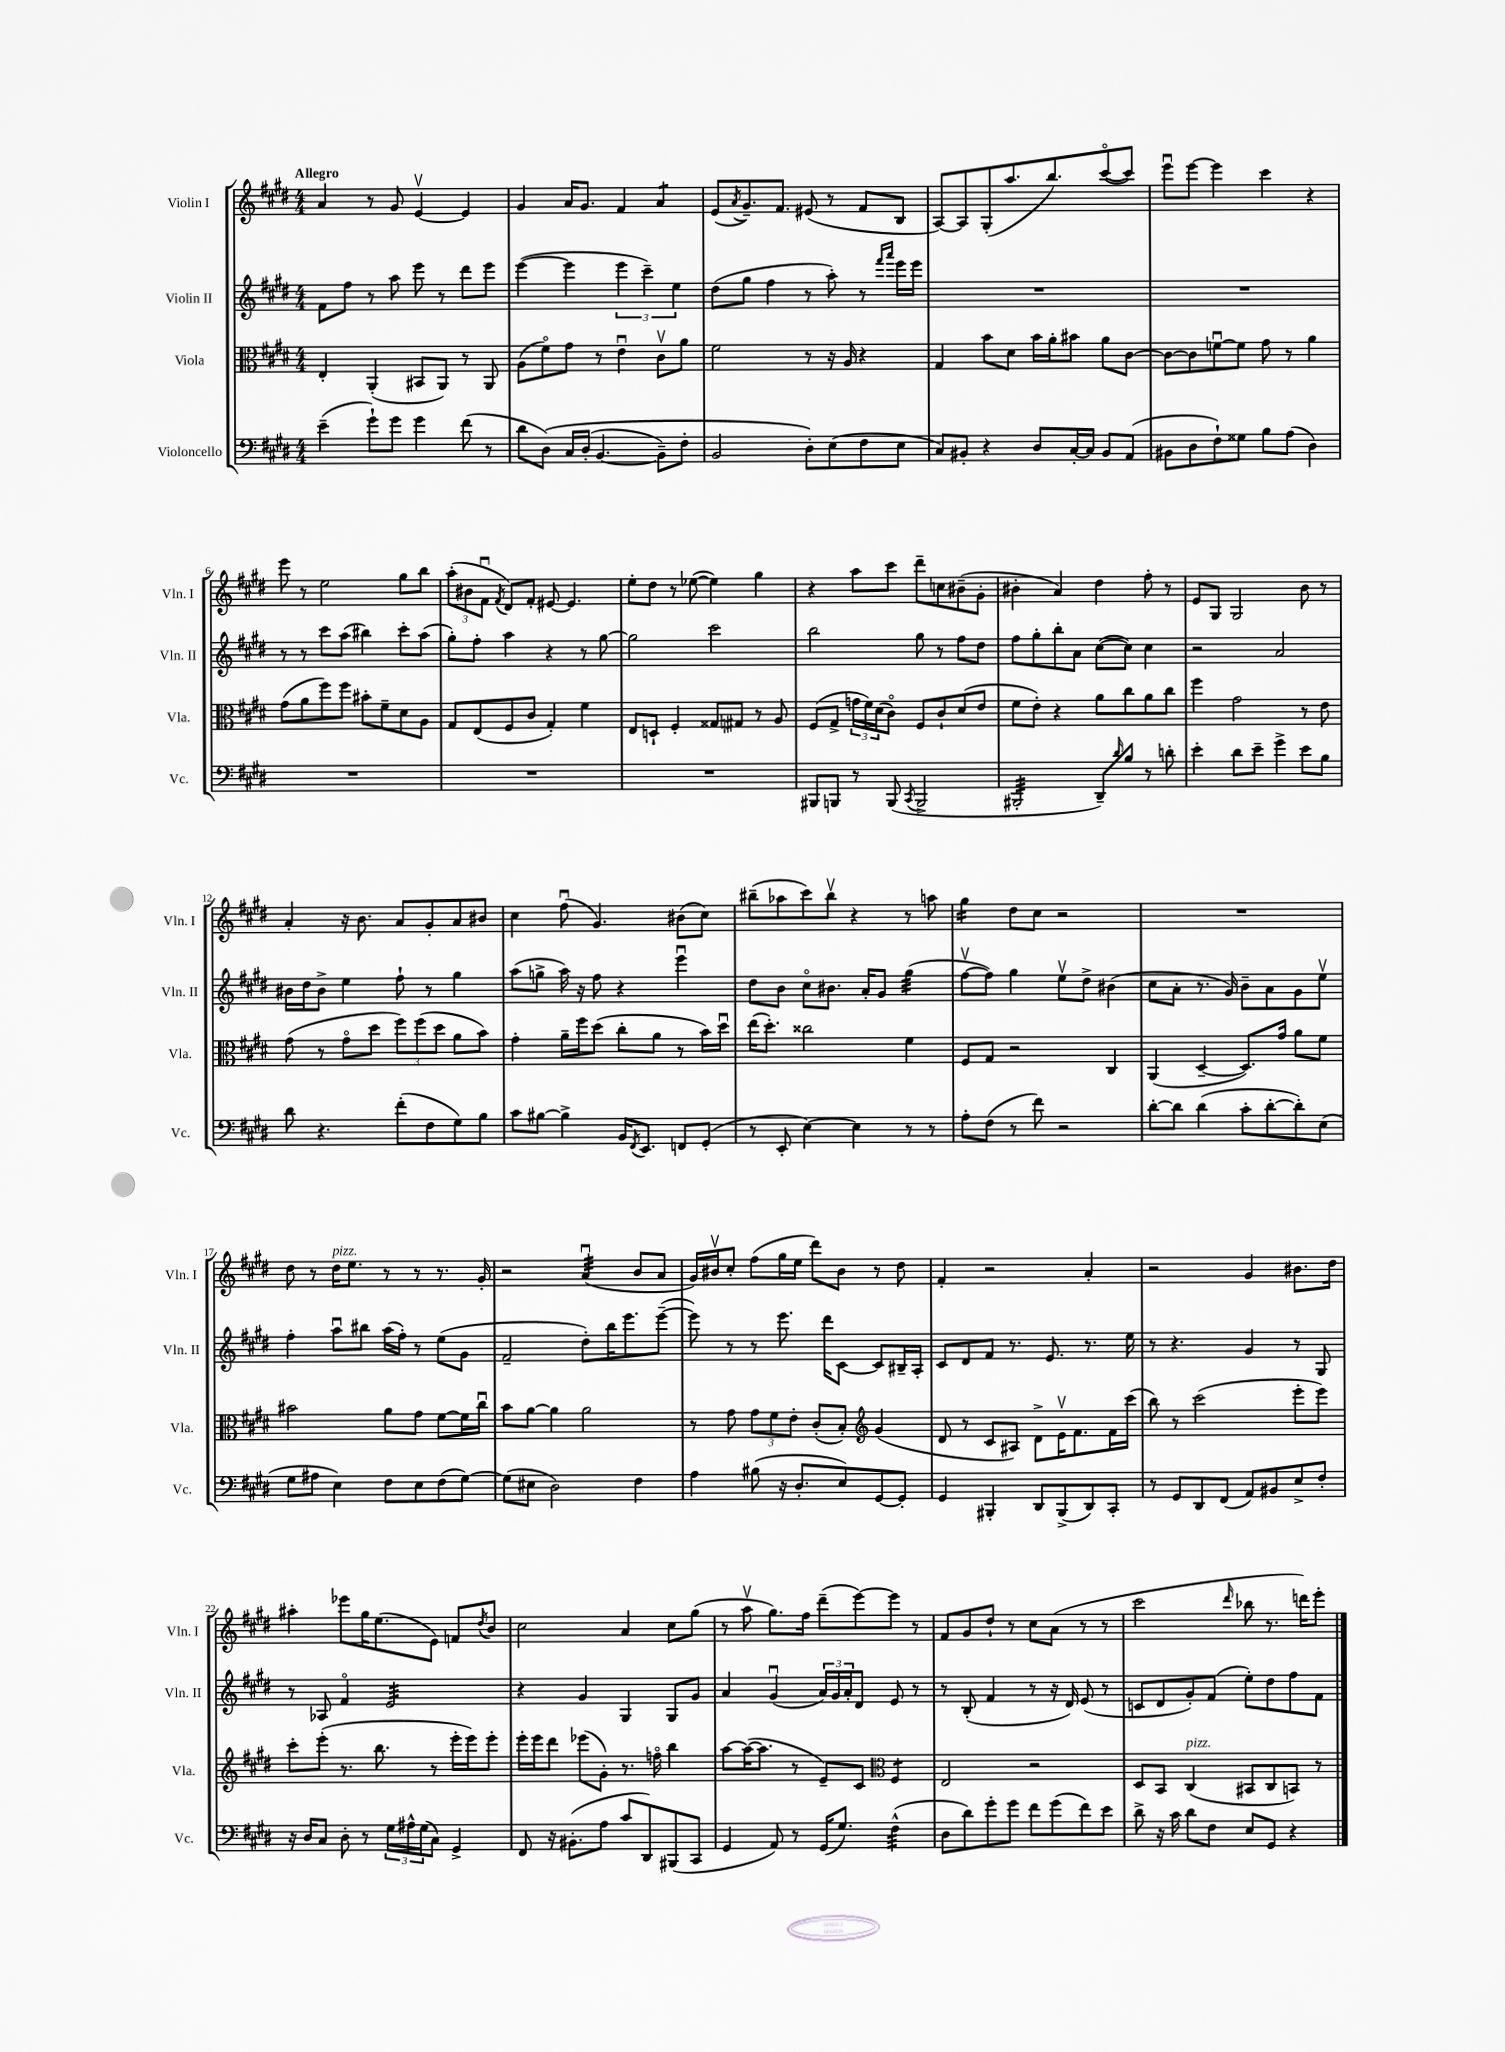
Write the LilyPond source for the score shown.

<<
\new StaffGroup <<
\new Staff = "s0" \with { instrumentName = "Violin I" shortInstrumentName = "Vln. I" } {
    \clef treble \key e \major \numericTimeSignature \time 4/4 \tempo "Allegro"
    a'4 r8 gis'8 e'4~\upbow e'4 |
    gis'4 a'16 gis'8. fis'4 a'4:8 |
    e'8( \acciaccatura { a'8 } gis'8.--) fis'8. eis'8( r8 fis'8 b8 |
    a8~) a8 gis8-.( a''8. b''8.) cis'''8~\flageolet( cis'''8) |
    e'''8\downbow e'''8~ e'''4 cis'''4 r4 |
    e'''8 r8 e''2 gis''8 b''8 |
    \tuplet 3/2 { a''8-.( bis'8 fis'8\downbow } \acciaccatura { fis'8 } dis'8) fis'8-. eis'8~ eis'4. |
    e''8-. dis''8 r8 ees''8~( ees''4) gis''4 |
    r4 a''8 cis'''8 dis'''8-- c''8 bis'8--( gis'8-. |
    bis'4-. a'4) dis''4 fis''8-. r8 |
    e'8 gis8 gis2 b'8 r8 |
    a'4-. r16 b'8. a'8 gis'8-. a'8 bis'8 |
    cis''4 fis''8\downbow( gis'4.) bis'8( cis''8) |
    bis''8--( aes''8 cis'''8) bis''8\upbow r4 r8 a''8 |
    gis''4:16 dis''8 cis''8 r2 |
    R1 |
    dis''8 r8 dis''16^\markup { \italic "pizz." } e''8. r8 r8 r8. gis'16-. |
    r2 a'4:32\downbow( b'8 a'8 |
    gis'16) bis'16\upbow cis''8-. fis''8( gis''16 e''16 dis'''8) bis'8 r8 dis''8 |
    fis'4-. r2 a'4-. |
    r2 gis'4 bis'8. dis''16 |
    ais''4-. ees'''8 gis''16 e''8.( e'8) f'8 \acciaccatura { dis''8 } b'8 |
    cis''2 a'4 cis''8 gis''8( |
    r8 a''8\upbow gis''8.) fis''16 dis'''8--( e'''8~) e'''8 r8 |
    fis'8 gis'8 dis''8-! r8 cis''8 a'8( r8 r8 |
    cis'''2 \grace { dis'''16 } bes''8 r8. d'''16) e'''8-. \bar "|." |
}
\new Staff = "s1" \with { instrumentName = "Violin II" shortInstrumentName = "Vln. II" } {
    \clef treble \key e \major \numericTimeSignature \time 4/4
    fis'8 fis''8 r8 a''8 e'''8 r8 dis'''8 e'''8 |
    e'''4~( e'''4 \tuplet 3/2 { e'''4 cis'''4--) e''4 } |
    dis''8( gis''8 fis''4 r8 a''8-.) r8 \grace { fis'''16 a'''16 } e'''16 e'''16 |
    R1 |
    R1 |
    r8 r8 cis'''8 a''8( bis''4) cis'''8-. a''8( |
    gis''8-.) fis''8-. a''4 r4 r8 gis''8~ |
    gis''2 cis'''2 |
    b''2 gis''8 r8 fis''8 dis''8 |
    fis''8 gis''8-. b''8-. a'8 cis''8~( cis''8) cis''4 |
    r2 a'2 |
    bis'16 dis''16 bis'8-> e''4 fis''8-! r8 gis''4 |
    a''8( g''8-> a''16) r16 fis''8 r4 e'''4\downbow |
    dis''8 b'8 cis''8\flageolet bis'8. a'16-. gis'8 gis''4:32( |
    fis''8~\upbow fis''8) gis''4 e''8\upbow dis''8-> bis'4( |
    cis''8 a'8-. r8. gis'16) b'8-- a'8 gis'8 e''8\upbow |
    fis''4-. a''8\downbow bis''8 a''16( fis''16-.) r8 e''8( gis'8 |
    fis'2-- dis''8-.) b''16 e'''8. e'''8~--( |
    e'''8) r8 r8 e'''8. dis'''16 cis'8~ cis'8 bis16-- a16-. |
    cis'8 dis'8 fis'8 r8. e'8. r8. e''16 |
    r8 r4. gis'4 r8 gis8 |
    r8 aes8 fis'4\flageolet e'2:32 |
    r4 gis'4 gis4 gis8 gis'8 |
    a'4 gis'4\downbow( \tuplet 3/2 { a'16) gis'16 a'16-. } dis'8 e'8 r8 |
    r8 b8-.( fis'4 r8 r16 dis'16) e'8( r8 |
    c'8 dis'8 gis'8-.) fis'8( e''8-.) dis''8 fis''8 fis'8 \bar "|." |
}
\new Staff = "s2" \with { instrumentName = "Viola" shortInstrumentName = "Vla." } {
    \clef alto \key e \major \numericTimeSignature \time 4/4
    e4-. a,4-.( bis,8 a,8) r8 a,8 |
    a8( fis'8\flageolet) gis'8 r8 e'4\downbow cis'8\upbow a'8 |
    fis'2 r8 r16 a16 r4 |
    gis4 b'8 dis'8 b'16 a'16-. bis'8 a'8 cis'8~ |
    cis'8~ cis'8 f'8~\downbow f'8 gis'8 r8 a'4 |
    gis'8( a'8 fis''8) fis''8 bis'8-. fis'8-- dis'8 a8 |
    gis8 e8( fis8 cis'8 gis4-.) fis'4 |
    e8 d8-! fis4-. gisis8 gis8 r8 a8 |
    fis8( gis8-> \tuplet 3/2 { g'16 fis'16) dis'16( } cis'8\flageolet) fis8 cis'8-! dis'8( e'8 |
    fis'8 e'8-.) r4 a'8 cis''8 a'8 cis''8 |
    fis''4 gis'2 r8 e'8 |
    gis'8( r8 gis'8\flageolet dis''8 \tuplet 3/2 { fis''8) fis''8( dis''8 } a'8 b'8) |
    gis'4-. a'16-- fis''16 dis''8( cis''8-. a'8 r8 b'16) dis''16\downbow |
    e''16( dis''8.-.) cisis''2 fis'4 |
    fis8 gis8 r2 cis4 |
    a,4( dis4~-- dis8.) gis'16 a'8 fis'8 |
    bis'2 a'8 gis'8 fis'8~ fis'16 cis''16\downbow |
    b'8 a'8~ a'4 a'2 |
    r8 gis'8 \tuplet 3/2 { gis'8 fis'8 e'8-. } cis'8-.( b8-.) \clef treble gis'4( |
    dis'8 r8 cis'8 ais8) dis'8-> e'16\upbow fis'8. fis'16 cis'''16( |
    b''8) r8 cis'''2( e'''8-. e'''8) |
    cis'''8-. e'''8-.( r8. b''8. r8 e'''16-. e'''16) e'''8-. |
    e'''16-. e'''16 dis'''8 ees'''8( gis'8-.) r8. f''16\flageolet b''4 |
    a''8~ a''16~( a''8. r8 e'8--) cis'8 \clef alto fis4:8 |
    e2 r2 |
    dis8 b,8 cis4^\markup { \italic "pizz." }( bis,8 cis8 b,8) r8 \bar "|." |
}
\new Staff = "s3" \with { instrumentName = "Violoncello" shortInstrumentName = "Vc." } {
    \clef bass \key e \major \numericTimeSignature \time 4/4
    e'4--( gis'8-!) gis'8 gis'4 fis'8( r8 |
    dis'8 dis8)\( cis16 dis16-.( b,4.~ b,8--) fis8-. |
    b,2 dis8-.\) e8( fis8 e8 |
    cis8) bis,8-. r4 dis8 cis16~-. cis16 bis,8 a,8( |
    bis,8 dis8 fis8-!) gisis8 b8 a8( dis4) |
    R1 |
    R1 |
    R1 |
    bis,,8 b,,8 r8 b,,8( \acciaccatura { cis,8 } b,,2-> |
    bis,,2:32-. dis,8--) \grace { dis'16 } b8 r8 d'8-. |
    e'4-. dis'8 e'8-- gis'4-> e'8 b8 |
    dis'8 r4. fis'8-.( fis8 gis8) b8 |
    cis'8 bis8~ bis4-> b,16 \acciaccatura { fis,8 } e,8. f,8 gis,8-.( |
    r8 e,8-. e4~) e4 r8 r8 |
    a8-. fis8( r8 fis'8) r2 |
    dis'8~-. dis'8 dis'4( cis'8-. dis'8~-. dis'8-.) e8( |
    gis8 ais8 e4) fis8 e8 fis8( gis8~) |
    gis8( eis8 dis2) fis4 |
    a4 bis8( r16 dis8.-. e8) gis,8~ gis,8-. |
    gis,4 bis,,4-. dis,8 bis,,8->( dis,8) cis,8-. |
    r8 gis,8 dis,8 fis,8( a,8) bis,8 e8-> fis8-. |
    r16 dis16 cis8 dis8-. r8 \tuplet 3/2 { gis16 ais16-^ gis16( } cis8) gis,4-> |
    fis,8 r16 bis,8.-.( a8 cis'8 dis,8) bis,,8( cis,8 |
    gis,4 a,8) r8 gis,16( gis8.) fis4:32-^( |
    dis8 dis'8) gis'8-. gis'8 fis'8 gis'8( fis'8) e'8 |
    dis'8-> r16 cis'16 dis'8 fis8 e8 gis,8 r4 \bar "|." |
}
>>
>>
